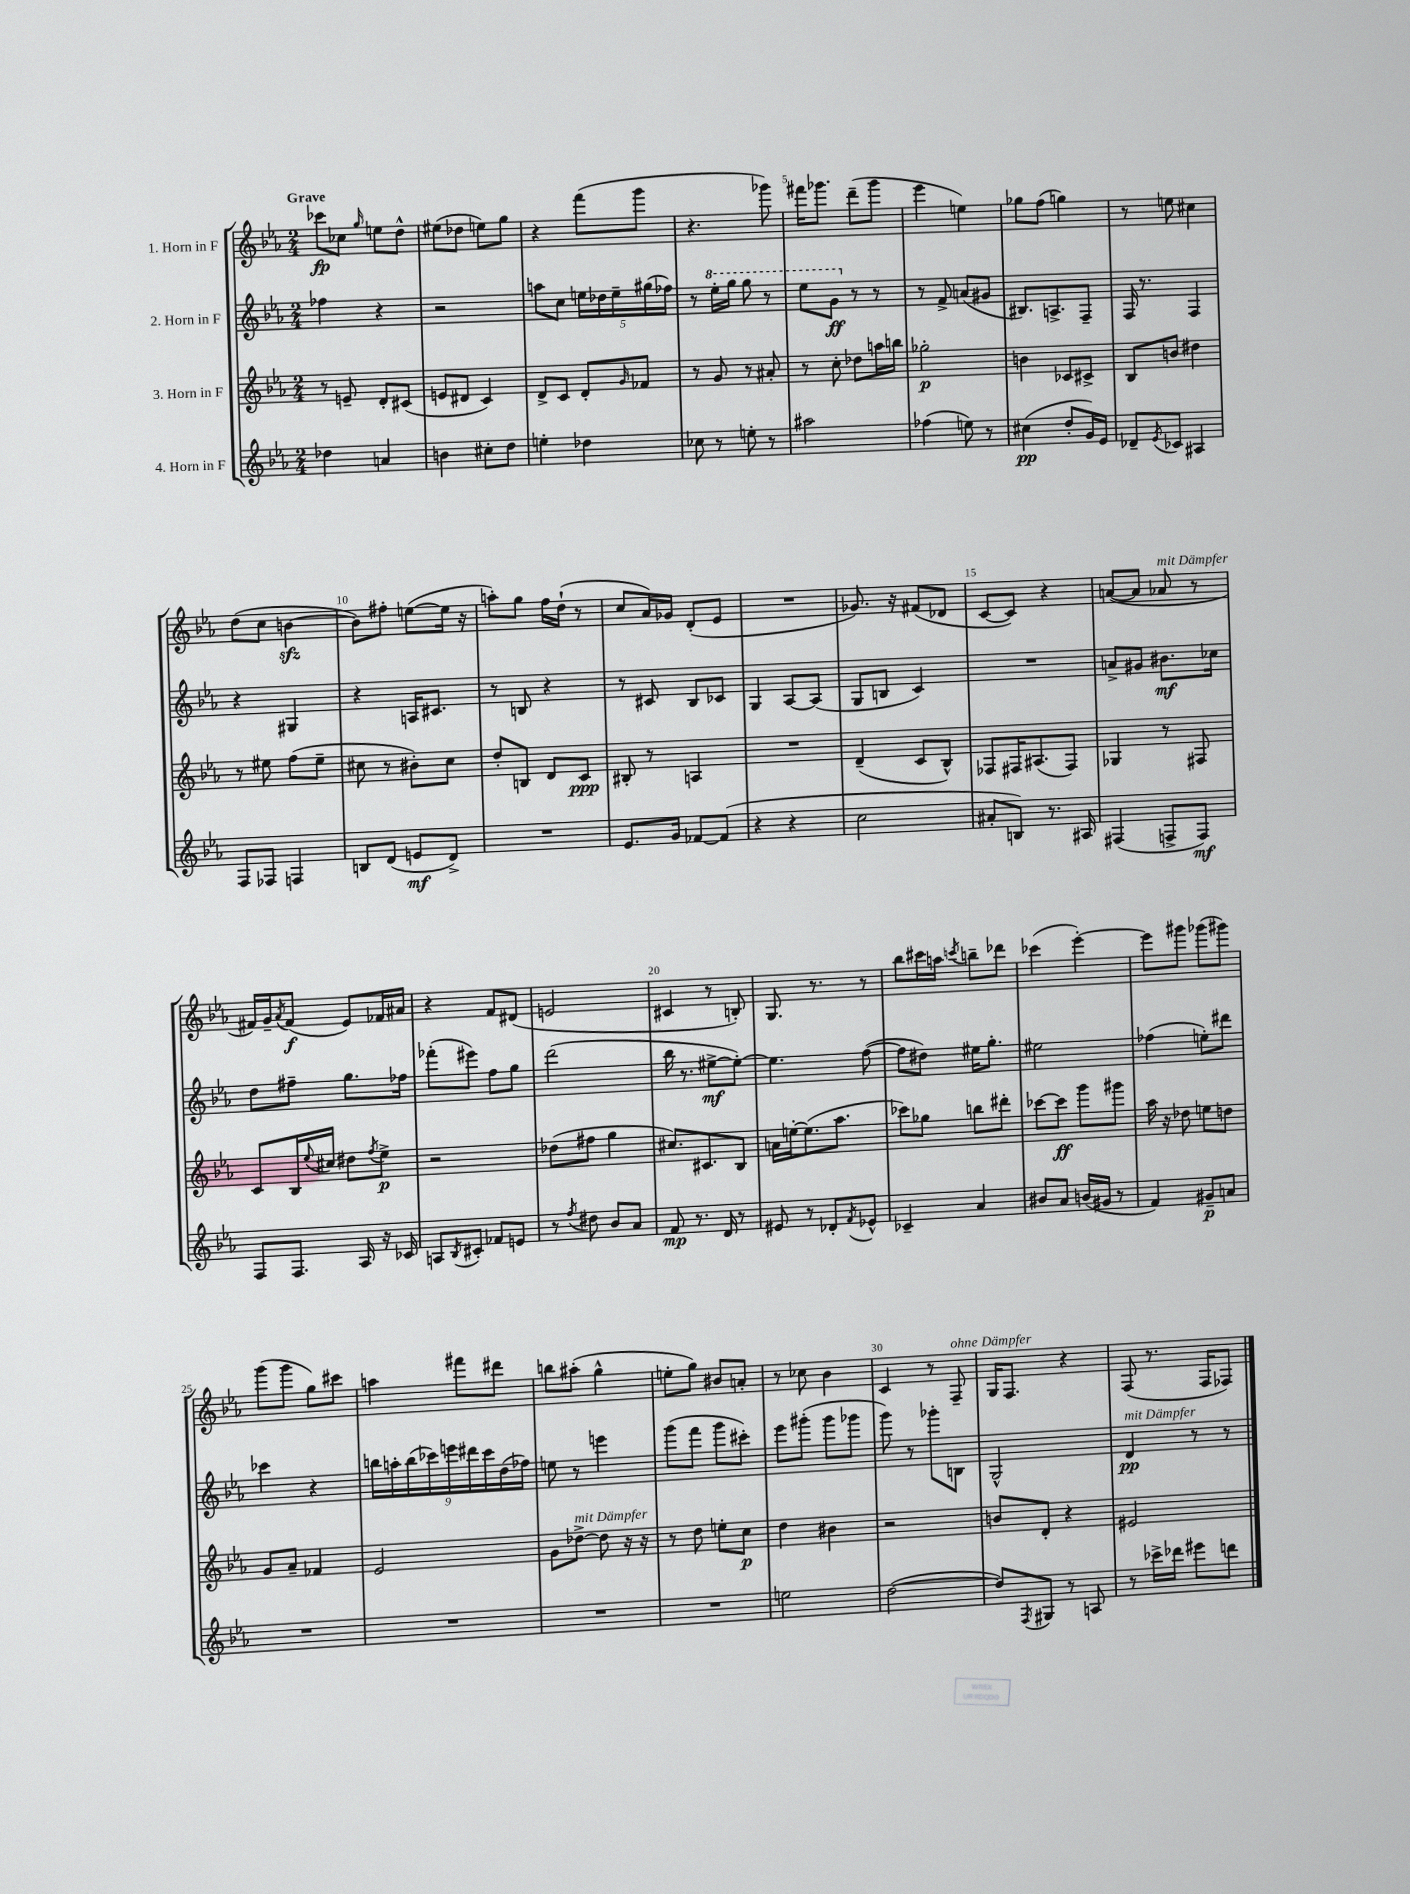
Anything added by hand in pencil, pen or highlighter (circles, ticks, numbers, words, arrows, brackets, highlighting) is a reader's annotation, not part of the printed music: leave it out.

**kern	**kern	**kern	**kern
*staff4	*staff3	*staff2	*staff1
*clefG2	*clefG2	*clefG2	*clefG2
*k[b-e-a-]	*k[b-e-a-]	*k[b-e-a-]	*k[b-e-a-]
*M2/4	*M2/4	*M2/4	*M2/4
4dd-\	8r	4ff-\	8ccc-\L
.	8e~/	.	8cc-\J
.	.	.	16qqgg/
4a/	8d'/L	4r	8ee\L
.	(8c#/J	.	8dd^^\J
=	=	=	=
4b\	8e/L	2r	(8ee#\L
.	8d#/J	.	8dd-\J
8cc#'\L	4c/)	.	8ee\L)
8dd\J	.	.	8gg\J
=	=	=	=
4ee'\	8d^/L	8aa\L	4r
.	8c/J	8cc\J	.
4dd-\	8d'/L	20ee\LL	(8fff\L
.	.	20dd-\	.
.	.	20ee~\	.
.	16qqg/	.	.
.	8f-/J	.	8ggg\J
.	.	(20gg#\	.
.	.	20ff-\JJ)	.
=	=	=	=
8cc-\	8r	8r	4.r
8r	8g/	16eee-'\LL	.
.	.	16ggg\JJ	.
8ee'\	8r	8ggg\	.
8r	8a#'/	8r	8ggg-\)
=	=	=	=
2aa#\	8r	8eee-\L	16fff#\LK
.	.	.	8.ggg-\J
.	8cc'\	8gg\J	.
.	8dd-\L	8r	(8ddd~\L
.	16aa\L	8r	8ggg-\J
.	16bb\JJ	.	.
=	=	=	=
(4ff-\	2gg-'\	8r	4eee-\
.	.	8f^/	.
8ee\)	.	(8a/L	4ee\)
8r	.	8g#/J	.
=	=	=	=
(4cc#\	4b\	8.B#/L)	8gg-\L
.	.	.	(8ff\J
.	.	8.A^/	.
8dd'/L	8c-/L	.	4gg\)
16g/L)	8c#^/J	8F~/J	.
16e-/JJ	.	.	.
=	=	=	=
8d-~/L	8B-/L	16F/	8r
.	.	8.r	.
8qe-/	.	.	.
8c-/J	8b/J	.	8ee\
4A#/	4dd#\	4F/	4cc#\
=	=	=	=
8F/L	8r	4r	(8dd\L
8F-/J	8ee#\	.	8cc\J
4F/	(8ff\L	4G#/	[4b\
.	8ee#~\J	.	.
=	=	=	=
8B/L	8cc#\	4r	8b\]L)
(8d/J	8r	.	8ff#'\J
8e/L	8b#'\L)	16A/LK	([8ee\L
.	.	8.c#/J	.
8d^/J)	8cc#\J	.	16ee\]Jk
.	.	.	16r
=	=	=	=
2r	8dd'/L	8r	8aa'\L)
.	8B/J	8B/	8gg\J
.	8d/L	4r	16ff\LL
.	.	.	(16dd`\JJ
.	8c/J	.	8r
=	=	=	=
8.e-/L	8B#'/	8r	8cc/L
.	8r	8c#/	16a-/L)
16g/Jk	.	.	16g-/JJ
[8f-/L	4A/	8B-/L	(8d'/L
(8f-/]J	.	8c-/J	8e-/J
=	=	=	=
4r	2r	4G/	2r
4r	.	[8A-/L	.
.	.	(8A-/]J	.
=	=	=	=
2cc\	(4d~/	8G/L	8.g-/)
.	.	8B/J	.
.	.	.	16r
.	8c/L	4c/)	(8f#/L
.	8B-^^/J)	.	8d-/J
=	=	=	=
8a#'/L	8F-/L	2r	[8c/L
8B/J)	16F#/K	.	8c/]J)
.	(8.A#/	.	.
8.r	.	.	4r
.	8F#/J)	.	.
16A#/	.	.	.
=	=	=	=
(4F#/	4G-/	8a^/L	([8a/L
.	.	8g#/J	8a/]J
8F^/L	8r	8.b#\L	8a-/
8F/J)	8F#/	.	8r
.	.	16cc-\Jk	.
=	=	=	=
8F/L	8c/L	8dd\L	16f#/LL)
.	.	.	16g~/J
.	.	.	8qa-/
8.F/J	16B-/L	8ff#~\J	(8f#/J
.	8qqee-/	.	.
.	16cc#/JJ	.	.
.	8dd#\L	8.gg\L	8e-/L)
16A-/	.	.	.
.	8qff/	.	.
16r	8ee-^\J	.	16f-/L
16c-/	.	16ff-\Jk	16a#/JJ
=	=	=	=
8A/L	2r	(8fff-'\L	4r
8qB-/	.	.	.
8c#'/J	.	8eee#\J)	.
8f-/L	.	8ff\L	8f/L
8e/J	.	8gg\J	(8d#/J
=	=	=	=
8r	(8dd-\L	(2ddd\	2e/
8qff/	.	.	.
8dd#\	8ff#\J	.	.
8b-/L	4gg\	.	.
8a-/J	.	.	.
=	=	=	=
8f/	8.cc#/L)	16bb-\	4c#/
.	.	8.r	.
8.r	.	.	.
.	8.c#/	.	.
.	.	[8ee#^\L	8r
16d/	.	.	.
8r	8B-/J	8ee#'\_J)	8B'/)
=	=	=	=
8e#/	16a\LL	4.ee#\]	8.G/
.	[16ee'\J	.	.
8r	(8.ee\]	.	.
.	.	.	8.r
8d-'/L	.	.	.
.	8.aa-\J	.	.
8qf/	.	.	.
8e-^^/J	.	([8ff\	8r
=	=	=	=
4c-~/	8ccc-\L)	8ff\]L	8bb-\L
.	8gg-\J	8dd#\J)	16ccc#\L
.	.	.	16aa\JJ
.	.	.	8qccc/
4a-/	8bb\L	16ee#\LK	8bb~\L
.	.	8.gg'\J	.
.	8ddd#'\J	.	8ddd-\J
=	=	=	=
8b#/L	[8ccc-\L	2ee#\	(4ccc-\
8a-/J	8ccc-\]J	.	.
(16b/LL	8ggg\L	.	[4eee-'\)
16g#/JJ	.	.	.
8r	8ggg#\J	.	.
=	=	=	=
4f/)	16aa-\	(4ff-\	8eee-\]L
.	16r	.	.
.	8dd-\	.	8ggg#\J
8g#~/L	8ee\L	8ee'\L)	(8ggg-\L
8a/J	8dd\J	8ddd#\J	8ggg#\J)
=	=	=	=
2r	8g/L	4ccc-\	(8ggg\L
.	8a-~/J	.	8ggg\J
.	4f-/	4r	8gg\L)
.	.	.	8ccc#\J
=	=	=	=
2r	2e-/	18bb\LL	4aa\
.	.	18aa'\	.
.	.	(18bb\	.
.	.	18ccc-\)	.
.	.	18eee\	.
.	.	.	8fff#\L
.	.	18ddd#\	.
.	.	18ccc-\	.
.	.	.	8ddd#\J
.	.	(18dd\	.
.	.	18ff-\JJ)	.
=	=	=	=
2r	8g\L	8ee\	8bb\L
.	[8dd-^\J	8r	(8aa#'\J
.	8dd-\]	4eee\	4gg^^\
.	16r	.	.
.	16r	.	.
=	=	=	=
2r	8r	(8ggg\L	8ee'\L
.	8dd\	8fff\J	8gg\J)
.	8ee'\L	8ggg\L	8b#/L
.	8cc\J	8ccc#'\J)	8a'/J
=	=	=	=
2ee\	4dd\	8eee-\L	8r
.	.	(8ggg#'\J	8cc-\
.	4b#\	8ggg#\L	4b-\
.	.	8ggg-\J	.
=	=	=	=
([2dd\	2r	8ggg\)	4c/
.	.	8r	.
.	.	8ggg-'\L	8r
.	.	8B\J	8F~/
=	=	=	=
8dd/]L)	8b/L	2G^^/	16G/LK
.	.	.	8.F/J
8qF/	.	.	.
8G#/J	8d'/J	.	.
8r	4r	.	4r
8A/	.	.	.
=	=	=	=
8r	2e#/	4d/	(8F/
16ccc-^\LL	.	.	8.r
16ddd-\JJ	.	.	.
8eee#\L	.	8r	.
.	.	.	16F/LK
8ddd\J	.	8r	8F-/J)
==	==	==	==
*-	*-	*-	*-
